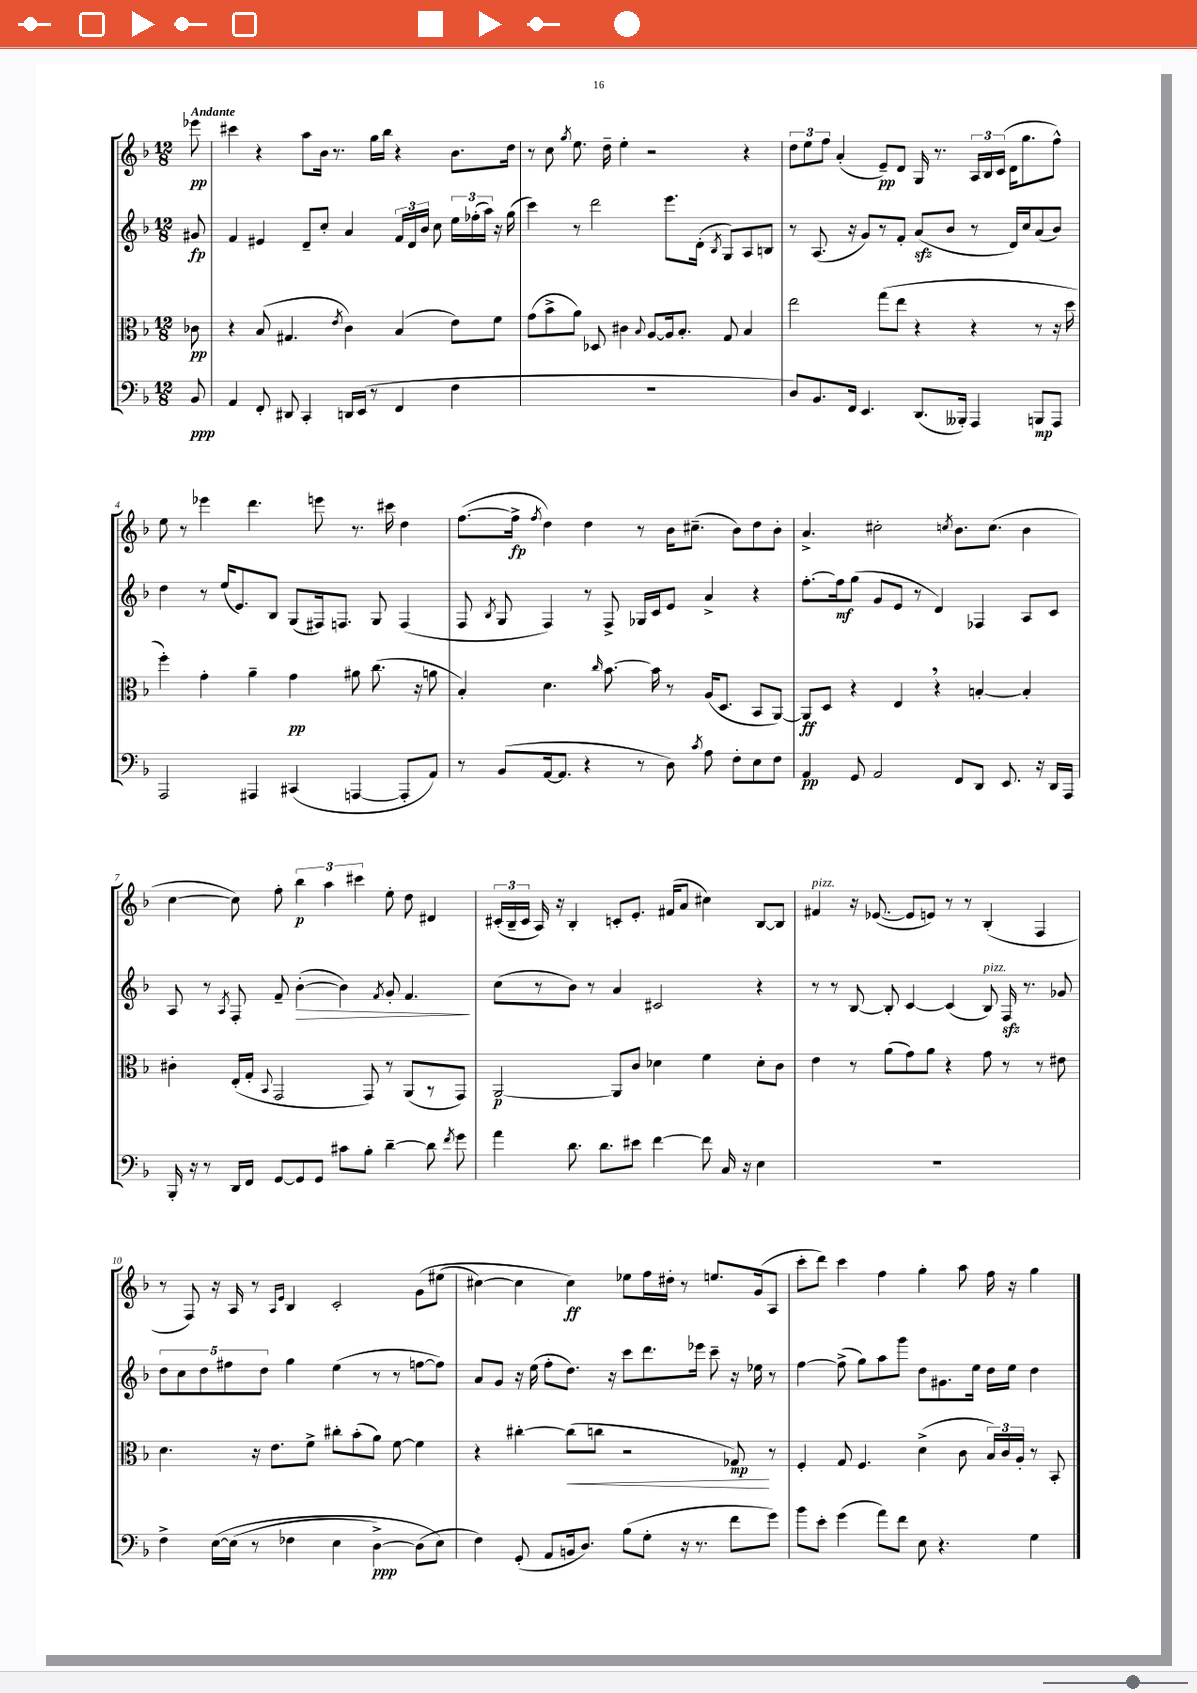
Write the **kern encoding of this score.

**kern	**kern	**kern	**kern
*staff4	*staff3	*staff2	*staff1
*clefF4	*clefC3	*clefG2	*clefG2
*k[b-]	*k[b-]	*k[b-]	*k[b-]
*M12/8	*M12/8	*M12/8	*M12/8
8BB-/	8c-\	8g#/	8eee-\
=	=	=	=
4AA/	4r	4f/	4ccc#\
8FF'/	(8B-/	4e#/	4r
8DD#/	4.G#/	.	.
4CC'/	.	8d~/L	8aa\L
.	.	8cc'/J	16b-\Jk
.	.	.	8.r
.	8qe/	.	.
16DD/LL	4c\)	4a/	.
(16EE/JJ	.	.	.
8r	.	.	16gg\LL
.	.	.	16bb-\JJ
4FF/	(4B-/	24f/LL	4r
.	.	24d/	.
.	.	24b-/JJ	.
.	.	8cc\	.
4F\	8e\L)	24ee\LL	8.b-\L
.	.	(24ff-'\	.
.	.	24aa\JJ)	.
.	8f\J	16r	.
.	.	(16gg\	16dd\Jk
=	=	=	=
1.r	(8g\L	4ccc\)	8r
.	8b-^\	.	8cc\
.	.	.	8qgg/
.	8a\J)	8r	8.ee\
.	8D-/	2ddd\	.
.	.	.	16dd~\
.	4c#\	.	4ee'\
.	8qqB-/	.	.
.	[8A/L	.	2r
.	16A/]k	8.eee\L	.
.	8.B-'/J	.	.
.	.	(16d'\Jk	.
.	.	8qB-/	.
.	8G/	8G/L)	.
.	4B-/	8A/	4r
.	.	8B/J	.
=	=	=	=
8D/L)	2ee\	8r	12dd\L
.	.	.	12ee\
8.BB-/	.	(8.A/	.
.	.	.	12ff\J
.	.	.	(4a'/
16FF/Jk	.	16r	.
4.EE/	.	8g/L)	.
.	(8gg\L	8r	8e~/L)
.	8ee\J	8f'/J	8d/J
(8.DD/L	4r	(8a/L	16G/
.	.	.	8.r
.	.	8b-/J	.
16BBB--'/Jk)	.	.	.
4AAA/	4r	8r	24A/LL
.	.	.	24B-/
.	.	.	(24c/JJ
.	.	16d/LL)	16d\LK
.	.	16cc/J	8.gg\
8BBB/L	8r	(8a/	.
8AAA/J	16r	8b-/J)	8ff^^\J)
.	16dd\	.	.
=	=	=	=
2AAA/	4ff'\)	4dd\	8ee\
.	.	.	8r
.	4g'\	8r	4eee-\
.	.	(16ee/LK	.
.	.	8.e/)	.
4AAA#/	4a~\	.	4.ddd\
.	.	8B-/J	.
(4CC#/	4g\	(8G/L	.
.	.	16F#/k)	8eee\
.	.	8.F/J	.
[4AAA/	8a#\	.	8.r
.	(8.cc\	8G/	.
.	.	.	16ccc#\
8AAA'/]L	.	(4F/	4dd\
.	16r	.	.
8AA/J)	8a\	.	.
=	=	=	=
8r	4B-'/)	8F/	([8.ff\L
.	.	8qB-/	.
(8BB-/L	.	8G/	.
.	.	.	16ff^\]Jk
.	.	.	8qff/
[16AA/k	4.d\	4F/)	4dd\)
8.AA/]J	.	.	.
4r	.	8r	4dd\
.	16qqcc/	.	.
.	[8.b-\	8F^/	.
8r	.	16G-/LL	8r
.	16b-\]	16c/J	.
8D\)	8r	8e/J	16b-\LK
.	.	.	(8.cc#~\J
8qc/	.	.	.
8A\	(16A/LK	4a^/	.
.	8.D/J	.	.
8F'\L	.	.	8b-\L)
8E\	8BB-/L	4r	8dd\
8F\J	[8AA/J)	.	8b-'\J
=	=	=	=
4AA/	8AA/]L	[8.ff'\L	4.a^/
.	8D/J	.	.
.	.	16ff\]k	.
8GG/	4r	(8gg\J	.
2AA/	.	8g/L	2cc#'\
.	4E/	8e/J	.
.	.	8r	.
.	4r	4d/)	.
.	.	.	8qcc/
8FF/L	.	.	8.b-\L
8DD/J	[4B'/	4F-/	.
.	.	.	(8.cc\J
8.EE/	.	.	.
.	4B'/]	8A/L	4b-\
16r	.	.	.
16DD/LL	.	8c/J	.
16AAA/JJ	.	.	.
=	=	=	=
16BBB-'/	4c#'\	8A/	[4cc\
16r	.	.	.
8r	.	8r	.
.	.	8qA/	.
16DD/LL	(16E'/LL	8F'/	8cc\])
16FF/JJ	16G'/JJ	.	.
.	8qqBB-/	.	.
[8GG/L	2GG/	8f~/	8ff'\
8GG/]	.	([4b-'\	6bb-\
8GG/J	.	.	.
.	.	.	6aa\
8c#\L	.	4b-\])	.
.	.	.	6ccc#\
8B-'\J	8GG/)	.	.
.	.	8qf/	.
[4d~\	8r	8g'/	8ee'\
.	(8AA/L	4.f/	8dd\
8d\]	8r	.	4d#/
8qf/	.	.	.
8g\	8GG/J)	.	.
=	=	=	=
4a\	[2AA/	(8cc\L	(24c#'/LL
.	.	.	24B-~/
.	.	.	24c#/JJ
.	.	8r	16A/)
.	.	.	16r
8.d\	.	8b-\J)	4B-'/
.	.	8r	.
8.d\L	.	.	.
.	8AA/]L	4a/	8c'/L
8e#\J	8c/J	.	8.e'/J
[4f\	4d-\	2c#/	.
.	.	.	(16f#/LK
.	.	.	8a/J
8f\]	4f\	.	4cc#\)
16C/	.	.	.
16r	.	.	.
4E\	8d-'\L	4r	[8B-/L
.	8c\J	.	8B-/]J
=	=	=	=
1.r	4e\	8r	4f#/
.	.	8r	.
.	8r	[8B-/	16r
.	.	.	([8.e-/
.	(8a\L	8B-'/]	.
.	8g\)	[4c/	8e-/]L
.	8a\J	.	8e/J)
.	4r	(4c/]	8r
.	.	.	8r
.	8g\	8B-/)	(4B-'/
.	8r	16F/	.
.	.	8.r	.
.	8r	.	4F/
.	8e#\	8g-/	.
=	=	=	=
4F^\	4.d\	10dd\L	8r
.	.	10cc\	.
.	.	.	8F/)
.	.	10dd\	.
&([16E\LL	.	.	16r
.	.	10ff#\	.
(16E\]JJ	.	.	16A/
8r	16r	.	8r
.	.	10dd\J	.
.	8.e\L	.	.
.	.	.	16qqA/LL
.	.	.	16qqe/JJ
4F-\	.	4gg\	4B-/
.	8f^\J	.	.
4E\	8cc#'\L	(4ee\	2c'/
.	(8b-'\	.	.
[4D^\)	8a\J)	8r	.
.	[8f\	8r	.
(8D\]L	4f\]	[8ff\L	&(8g\L
8E\J&)	.	8ff\]J)	(8ee#\J
=	=	=	=
4F\)	4r	8a/L	[4cc#\)
.	.	8g/J	.
(8GG'/	[4cc#'\	16r	4cc#\]
.	.	(16ee\	.
8AA/L	.	8ff'\L	.
16BB/k	(8cc#\]L	8.dd\J)	4cc#\&)
8.D/J)	.	.	.
.	8cc\J	.	.
.	.	16r	.
(8B-\L	2r	8ccc\L	8ee-\L
8G'\J	.	8.ddd\	16ff\L
.	.	.	16dd#'\JJ
16r	.	.	8r
8.r	.	16eee-\Jk	.
.	.	8ccc~\	8.ee/L
8f\L	8G-/)	16r	.
.	.	16ee-\	(16g/k
8g\J)	8r	8r	8A/J
=	=	=	=
8b-\L	4F'/	[4ff\	8ccc'\L
8e'\J	.	.	8ddd\J)
(4g\	8G/	(8ff^\]	4ccc\
.	4.F/	8gg\L)	.
8a\L)	.	8aa\	4ff\
8f\J	.	8ggg\J	.
8E\	(4d^\	8dd\L	4gg'\
4.r	.	8.g#\	.
.	8c\	.	8aa\
.	.	16ee\Jk	.
.	24B-/LL)	16dd\LL	16ff\
.	24c/	.	.
.	.	16ee\JJ	16r
.	24A'/JJ	.	.
4G\	8r	4dd\	4gg\
.	8BB-'/	.	.
==	==	==	==
*-	*-	*-	*-
